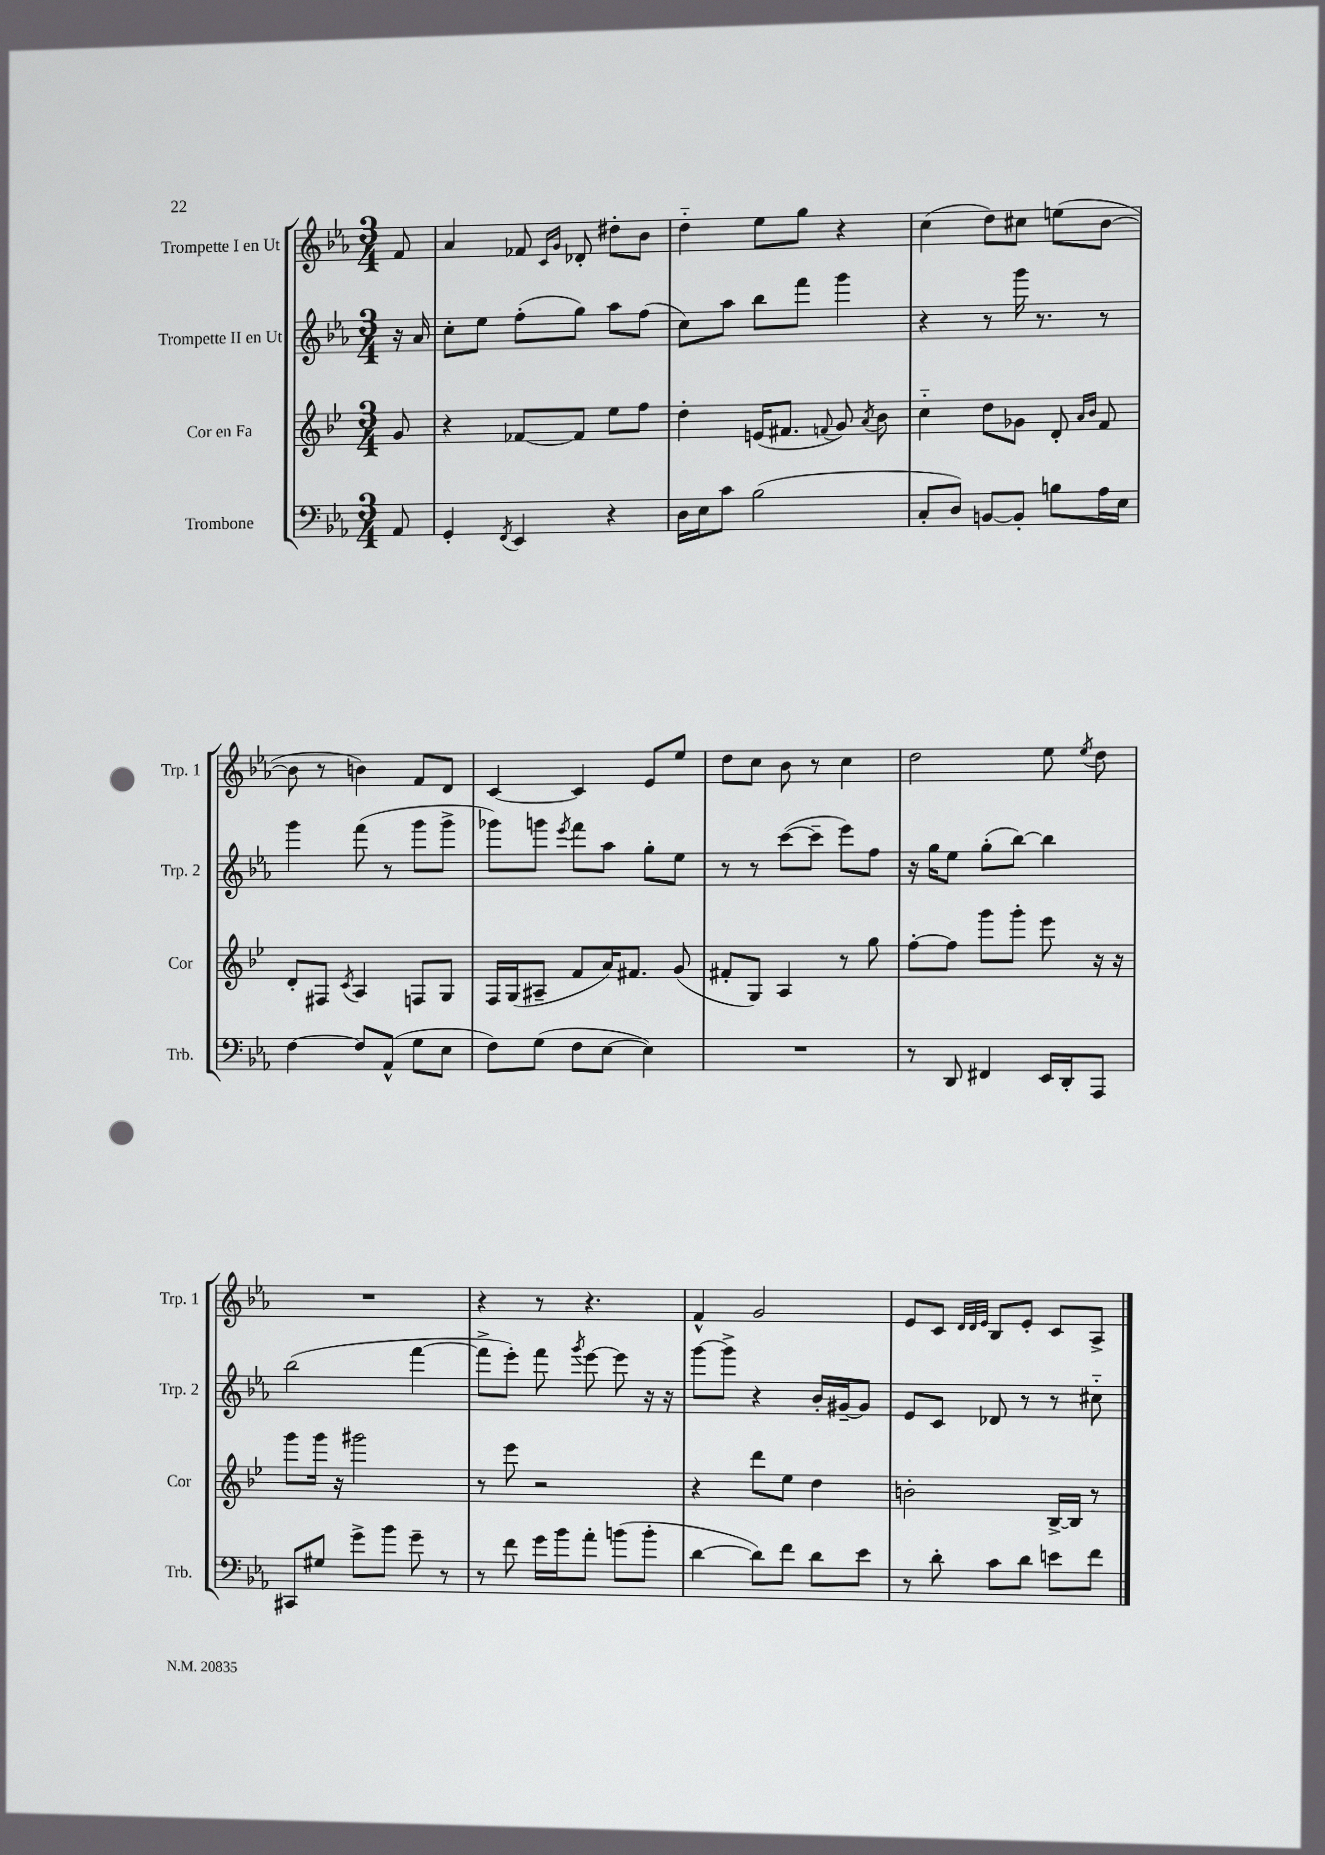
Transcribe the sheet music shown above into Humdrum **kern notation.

**kern	**kern	**kern	**kern
*staff4	*staff3	*staff2	*staff1
*clefF4	*clefG2	*clefG2	*clefG2
*k[b-e-a-]	*k[b-e-]	*k[b-e-a-]	*k[b-e-a-]
*M3/4	*M3/4	*M3/4	*M3/4
8AA-	8g	16r	8f
.	.	16a-	.
=	=	=	=
4GG'	4r	8cc'	4a-
.	.	8ee-	.
8qFF	.	.	.
4EE-	[8f-	(8ff'	8f-
.	.	.	16qqc
.	.	.	16qqg
.	8f-]	8gg)	8d-'
4r	8ee-	8aa-	8dd#'
.	8ff	(8ff	8b-
=	=	=	=
16D	4dd'	8cc)	4dd'~
16E-	.	.	.
8c	.	8aa-	.
(2B-	(16e	8bb-	8ee-
.	8.f#	.	.
.	.	8fff	8gg
.	8qqf	.	.
.	8g)	4ggg	4r
.	8qa	.	.
.	8b-	.	.
=	=	=	=
8C'	4cc'~	4r	(4cc
8D)	.	.	.
[8BB	8dd	8r	8dd)
8BB']	8g-	16ggg	8cc#
.	.	8.r	.
8B	8d'	.	(8ee
.	16qqa	.	.
.	16qqb-	.	.
16A-	8f	8r	[8b-
16E-	.	.	.
=	=	=	=
[4F	8d'	4ggg	8b-]
.	8F#	.	8r
.	8qc	.	.
8F]	4A	(8fff	4b)
(8AA-^^	.	8r	.
8G	8F	8ggg	8f
8E-	8G	8ggg^	8d
=	=	=	=
8F)	16F	8ggg-)	[4c
.	(16G	.	.
(8G	8A#~	8ggg	.
.	.	8qeee-	.
8F	8f	8fff	4c]
[8E-	16a)	8aa-	.
.	8.f#	.	.
4E-])	.	8gg'	8e-
.	(8g	8ee-	8ee-
=	=	=	=
2.r	8f#'	8r	8dd
.	8G)	8r	8cc
.	4A	([8ccc	8b-
.	.	8ccc~]	8r
.	8r	8eee-)	4cc
.	8gg	8ff	.
=	=	=	=
8r	[8ff'	16r	2dd
.	.	16gg	.
8DD	8ff]	8ee-	.
4FF#	8ggg	(8gg'	.
.	8ggg'	[8bb-)	.
16EE-	8eee-	4bb-]	8ee-
16DD'	.	.	.
.	.	.	8qee-
8AAA-	16r	.	8dd
.	16r	.	.
=	=	=	=
8CC#	8ggg	(2bb-	2.r
8G#	16ggg	.	.
.	16r	.	.
8g^	2ggg#	.	.
8b-	.	.	.
8g~	.	[4fff	.
8r	.	.	.
=	=	=	=
8r	8r	8fff^]	4r
8f	8eee-	8eee-')	.
16g	2r	8fff	8r
16b-	.	.	.
.	.	8qggg	.
8a-'	.	[8eee-	4.r
(8b	.	8eee-]	.
8b'	.	16r	.
.	.	16r	.
=	=	=	=
[4d	4r	[8ggg	4f^^
.	.	8ggg^]	.
8d])	8ddd	4r	2g
8f	8ee-	.	.
8d	4dd	16b-'	.
.	.	[16g#~	.
8e-	.	8g#]	.
=	=	=	=
8r	2b'	8e-	8e-
8d'	.	8c	8c
.	.	.	32qqd
.	.	.	32qqd
.	.	.	32qqe-
8c	.	8d-	8B-
8d	.	8r	8e-'
8e	[16B-^	8r	8c
.	16B-]	.	.
8f	8r	8cc#'~	8A-^
==	==	==	==
*-	*-	*-	*-
